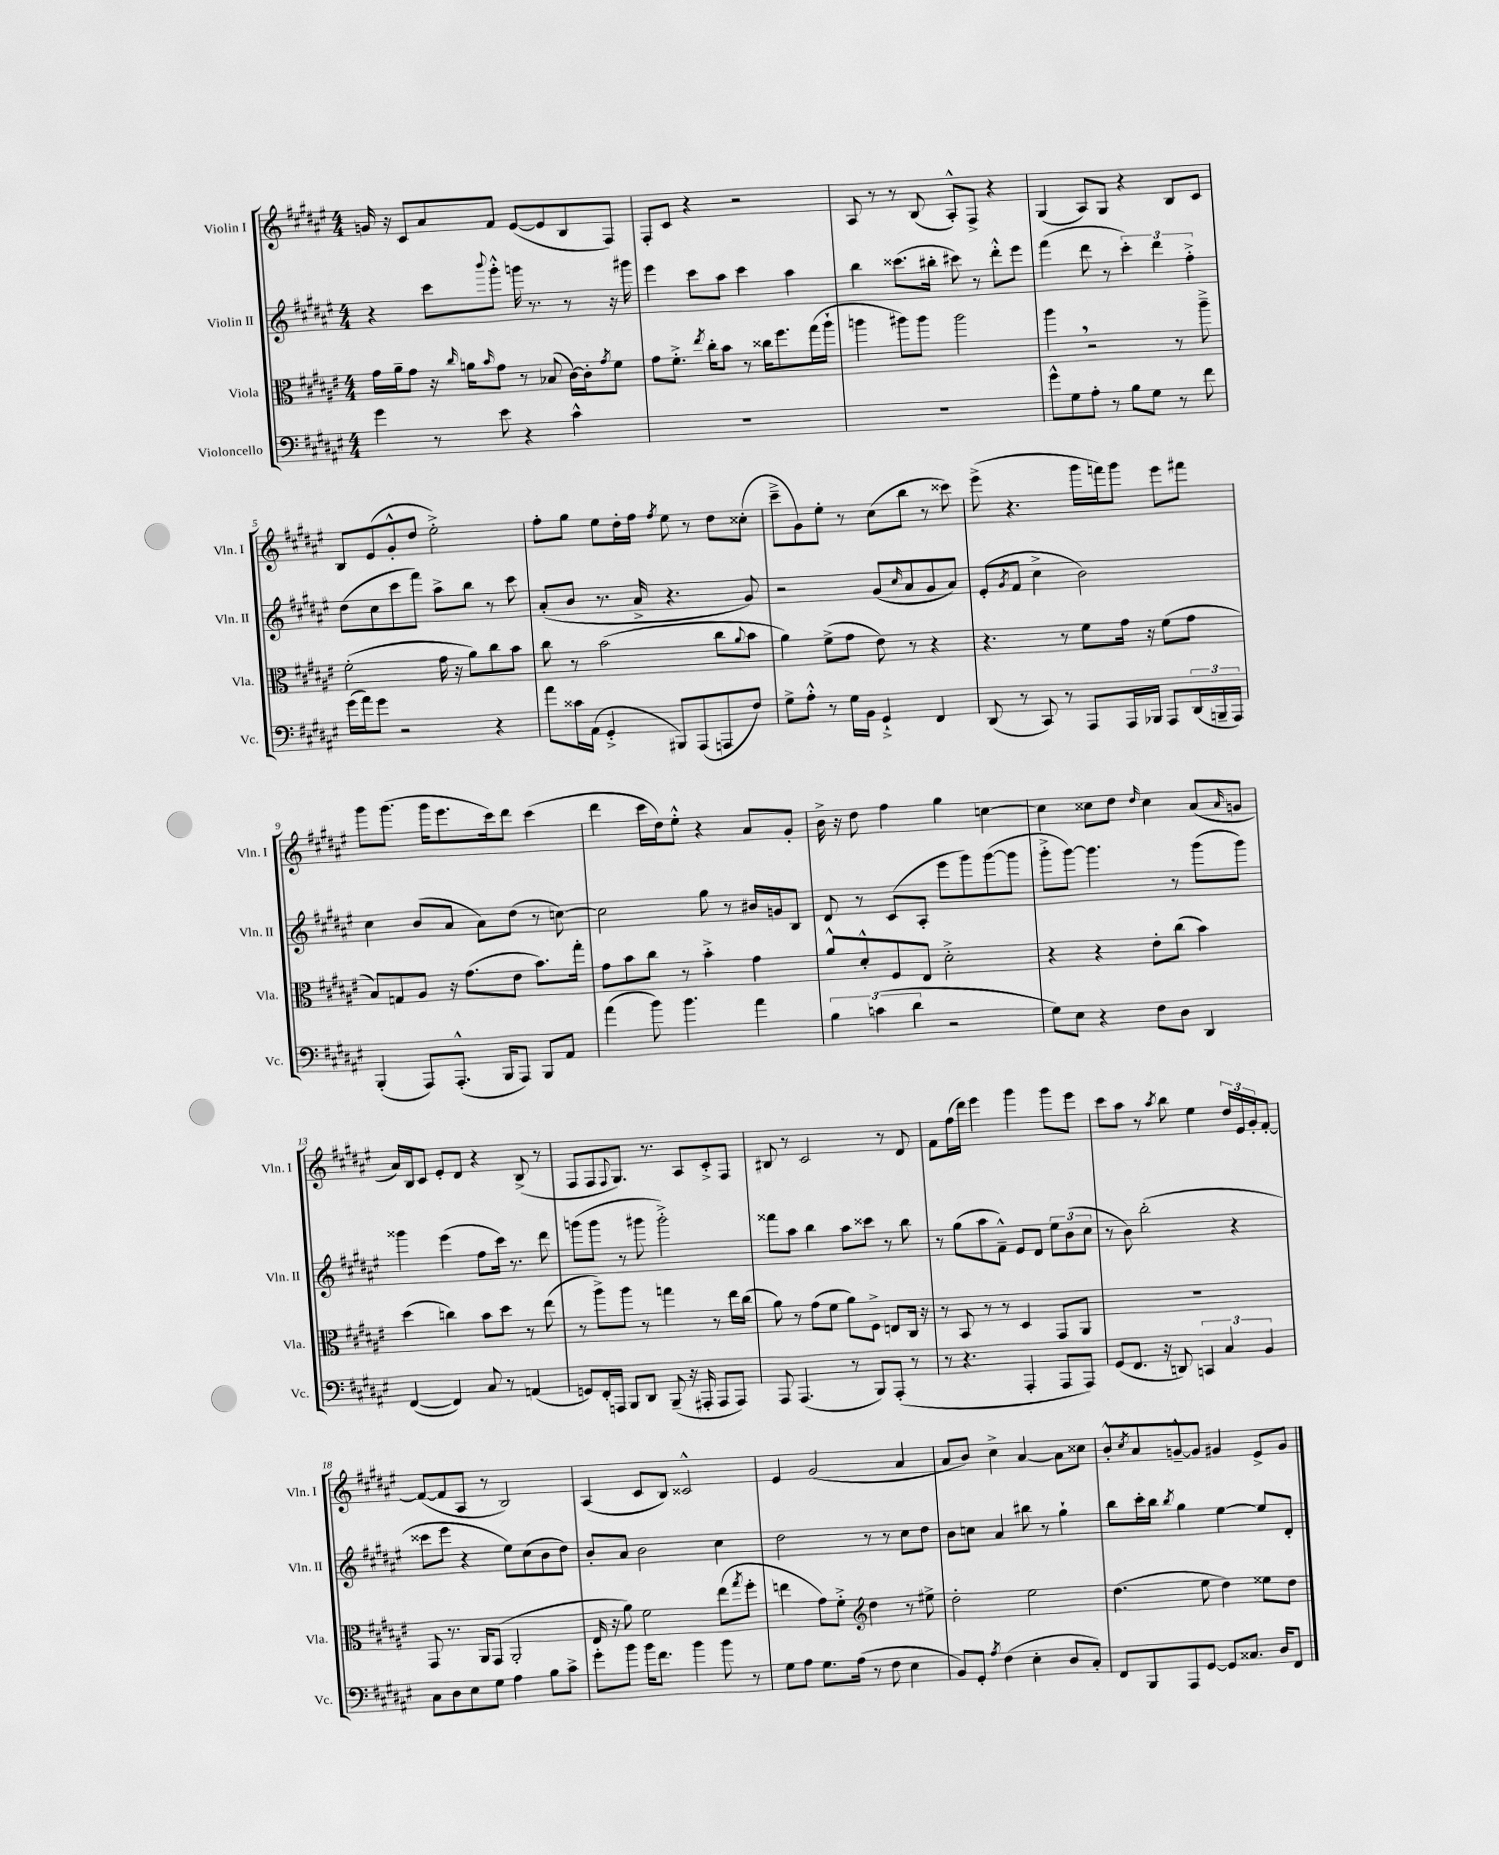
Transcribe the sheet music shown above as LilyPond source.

<<
\new StaffGroup <<
\new Staff = "s0" \with { instrumentName = "Violin I" shortInstrumentName = "Vln. I" } {
    \clef treble \key fis \major \numericTimeSignature \time 4/4
    g'16 r16 cis'8 ais'8 fis'8 eis'8~( eis'8 b8 fis8) |
    fis8-. cis'8 r4 r2 |
    ais8 r8 r8 b8( ais8-.-^) fis8-> r4 |
    gis4( ais8) gis8 r4 b8 cis'8 |
    b8 eis'8( gis'8-.-^ dis''8 eis''2-.->) |
    fis''8-. gis''8 eis''8 dis''16-. fis''16 \acciaccatura { fis''8 } eis''8 r8 dis''8 cisis''8-.( |
    cis'''8---> gis'8) eis''8-. r8 cis''8( b''8 r8 cisis'''8) |
    eis'''8->( r4. gis'''16 f'''16) gis'''8 eis'''8 fis'''8 |
    gis'''8 gis'''8.( gis'''16 eis'''8. cis'''16) dis'''8 cis'''4( |
    dis'''4 cis'''16 dis''16) eis''8-.-^ r4 ais'8 gis'8-. |
    b'16-> r16 dis''8 fis''4 gis''4 c''4~ |
    c''4 cisis''8 dis''8 \grace { dis''16 } cisis''4 ais'8( \grace { ais'16 } g'8 |
    ais'16) b16 cis'8 eis'8-. dis'8 r4 b8->( r8 |
    fis8 fis8 \appoggiatura { fis8 } gis8.) r8. ais8 cis'8-.-> fis8 |
    bis8 r8 cis'2 r8 dis'8 |
    fis'8 fis''16( dis'''16) eis'''4 gis'''4 gis'''8 eis'''8 |
    cis'''8 ais''8 r8 \acciaccatura { ais''8 } b''8 eis''4 \tuplet 3/2 { dis''16 eis'16 gis'16-. } fis'8~-. |
    fis'8~( fis'8 ais8 r8 b2) |
    ais4( cis'8 b8) cisis'2-^ |
    eis'4 gis'2( ais'4 |
    ais'8 b'8) cis''4-> ais'4~ ais'8 cisis''8 |
    b'8-.-^ \acciaccatura { cis''8 } ais'8 g'8~---^ g'8 gis'4 eis'8-> gis'8 \bar "|." |
}
\new Staff = "s1" \with { instrumentName = "Violin II" shortInstrumentName = "Vln. II" } {
    \clef treble \key fis \major \numericTimeSignature \time 4/4
    r4 cis'''8 \appoggiatura { b'''8 } gis'''8-.-^ g'''16 r8. r8 r16 gis'''16 |
    eis'''4 cis'''8 ais''8 cis'''4 ais''4 |
    b''4 cisis'''8.( bis''16-. cis'''8) r8 dis'''8-.-^ eis'''8 |
    fis'''4( dis'''8 r8 \tuplet 3/2 { cis'''4-.) dis'''4 fis''4-.-> } |
    dis''8( cis''8 cis'''8 fis'''8) ais''8-> b''8 r8 cis'''8 |
    ais'8-.( b'8 r8. ais'16-> r4. gis'8) |
    r2 gis'8( \grace { cis''16 } ais'8 gis'8 ais'8) |
    eis'8-.( \acciaccatura { gis'8 } fis'8 cis''4-> b'2) |
    cis''4 b'8( ais'8 ais'8) dis''8( r8 c''8~) |
    c''2 gis''8 r8 bis'16 g'16 b8 |
    dis'8 r8 cis'8( ais8-. eis'''8 gis'''8) gis'''8~( gis'''8 |
    gis'''8-.-> gis'''8~) gis'''4. r8 gis'''8( gis'''8) |
    gisis'''4 eis'''4( fis''8 cis'''16) r8. dis'''8 |
    g'''8( g'''8 r8 gis'''8 gis'''2-.->) |
    fisis'''8 ais''8 b''4 ais''8 cisis'''8 r8 b''8 |
    r8 gis''8( ais''8 fis'8---^) eis'8 dis'8 \tuplet 3/2 { eis''8 b'8( cis''8 } |
    r8 b'8) b''2-.( r4 |
    cisis'''8 eis'''8 r4 eis''8) cis''8( b'8 dis''8) |
    b'8-. ais'8 b'2 cis''4 |
    dis''2 r8 r8 cis''8 dis''8 |
    b'8 c''8 ais'4 bis''8 r8 gis''4-! |
    b''8 cis'''16-. b''16 \acciaccatura { b''8 } gis''4 eis''4~ eis''8 dis'8-. \bar "|." |
}
\new Staff = "s2" \with { instrumentName = "Viola" shortInstrumentName = "Vla." } {
    \clef alto \key fis \major \numericTimeSignature \time 4/4
    gis'16 ais'16-- gis'8 r16 \grace { cis''16 } a'16 \grace { b'16 } gis'8 r8 bes8( cis'16~) cis'16-. \acciaccatura { gis'8 } fis'8 |
    gis'8 fis'8.-.-> \acciaccatura { eis''8 } cis''16-. b'8 r8 cisis''16 fis''8. gis''16( ais''16-! |
    a''4 ais''8) ais''8 ais''2 |
    ais''4 \breathe r2 r8 ais''8---> |
    fis'2-.( gis'16 r16 ais'8) cis''8 b'8 |
    cis''8 r8 b'2( cis''8 \appoggiatura { ais'8 } b'8 |
    ais'4) fis'8->( gis'8 eis'8) r8 r4 |
    r4. r8 fis'8 gis'16 r16 fis'8( gis'8 |
    b8) g8 ais8 r16 gis'8.( eis'8 b'8.) gis''16-. |
    gis'8 b'8 cis''8 r8 b'4-.-> gis'4 |
    ais'8-^ dis'8-.-^ fis8 eis8 dis'2-.-> |
    r4 r4 eis'8-. cis''8( b'4) |
    dis''4( c''4) b'8 dis''8 r8 eis''8( |
    r8 ais''8->) ais''8 r8 g''4 r8 eis''16 cis''16( |
    ais'8) r8 gis'8( fis'8 ais'8) fis8-> e8 cis16 r16 |
    r8 b,8 r8 r8 dis4 gis,8 ais,8 |
    R1 |
    gis,8 r8. ais,16 gis,8( ais,2-. |
    eis16 r16 ais'8) fis'2 eis''8( \acciaccatura { gis''8 } fis''8-. |
    e''4 gis'8) fis'8-.-> \clef treble dis''4 r8 eis''8-> |
    dis''2-. eis''2 |
    dis''4.( eis''8 dis''4) eisis''8 dis''8 \bar "|." |
}
\new Staff = "s3" \with { instrumentName = "Violoncello" shortInstrumentName = "Vc." } {
    \clef bass \key fis \major \numericTimeSignature \time 4/4
    gis'4 r8 eis'8 r4 cis'4-^ |
    R1 |
    R1 |
    gis'8-^ gis8 ais8-. r8 b8 gis8 r8 fis'8 |
    gis'16( ais'16) gis'8 r2 r4 |
    ais'8 cisis'16 ais,16( gis,4-.-> bis,,8) ais,,8( a,,8 fis8) |
    gis8-> ais8-.-^ r8 gis16 b,16 gis,4-!-> fis,4 |
    dis,8( r8 cis,8) r8 ais,,8 ais,,16 bes,,16 ais,,8 \tuplet 3/2 { dis,16( b,,16-- ais,,16) } |
    b,,4-.( ais,,8) ais,,8.-.-^( b,,16 ais,,8) b,,8 ais,8 |
    ais'4( b'8) b'4. ais'4 |
    \tuplet 3/2 { b4 c'4( dis'4 } r2 |
    gis8) eis8 r4 fis8 dis8 dis,4 |
    fis,4~( fis,4) cis8 r8 a,4( |
    g,8) fis,16-. a,,16 b,,8 dis,8 b,,8--( r16 ais,,16-. ais,,8 ais,,8) |
    ais,,8 ais,,4.( r8 b,,8) ais,,8-.( r8 |
    r8 r4. ais,,4-. ais,,8 ais,,8) |
    gis,8( fis,8. r16 d,8) \tuplet 3/2 { c,4 cis4 b,4 } |
    cis8 dis8 eis8 gis8 ais4 b8 cis'8-> |
    gis'8-. b'8 b'16 fis'8. b'4 b'8 r8 |
    gis8 ais8 gis8. ais16( r8 fis8 eis4 |
    b,8) gis,8-. \acciaccatura { ais8 } fis4( eis4-. dis8 cis8-.) |
    fis,8 b,,8 ais,,8 gis,8~ gis,8 cisis8. dis16 fis,8 \bar "|." |
}
>>
>>
